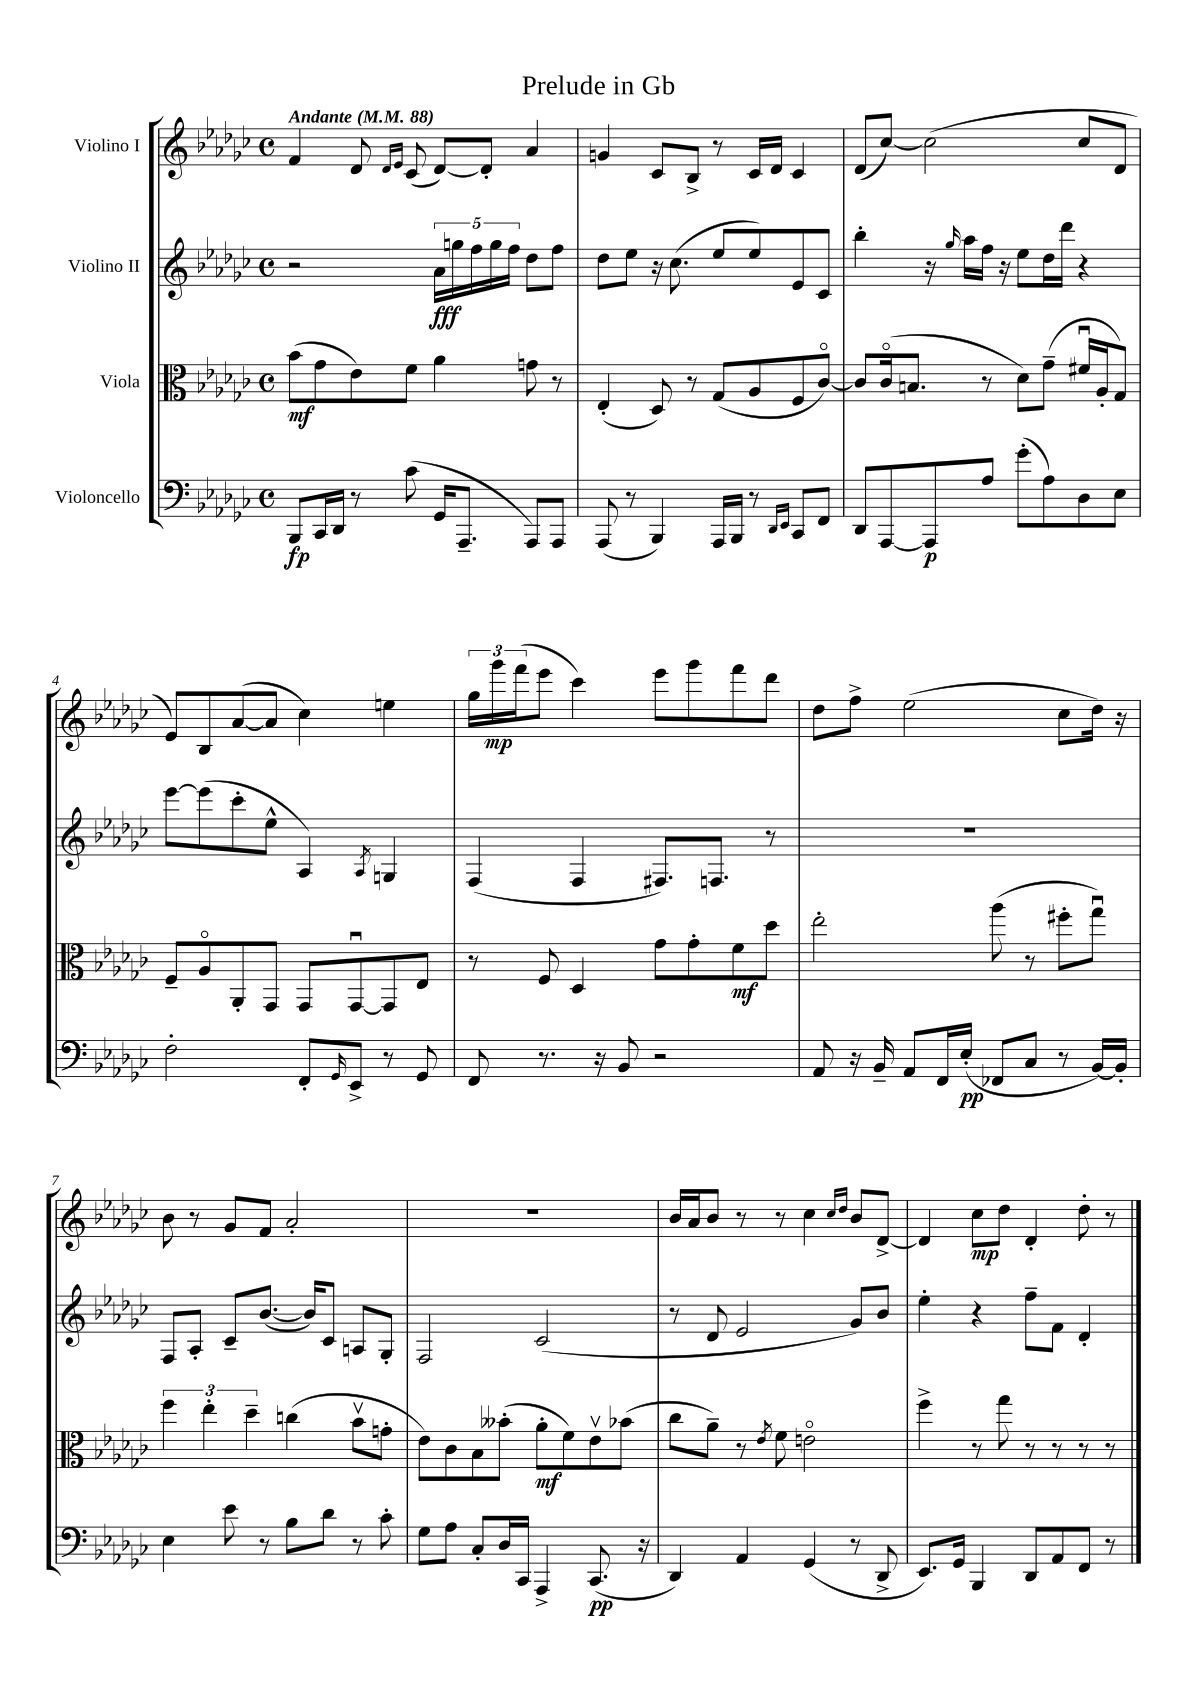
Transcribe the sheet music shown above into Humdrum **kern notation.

**kern	**kern	**kern	**kern
*staff4	*staff3	*staff2	*staff1
*clefF4	*clefC3	*clefG2	*clefG2
*k[b-e-a-d-g-c-]	*k[b-e-a-d-g-c-]	*k[b-e-a-d-g-c-]	*k[b-e-a-d-g-c-]
*M4/4	*M4/4	*M4/4	*M4/4
*met(c)	*met(c)	*met(c)	*met(c)
*MM88	*MM88	*MM88	*MM88
8BBB-/L	(8b-\L	2r	4f/
16CC-/L	8g-\	.	.
16DD-/JJ	.	.	.
8r	8e-\)	.	8d-/
.	.	.	16qqd-/LL
.	.	.	16qqe-/JJ
(8c-\	8f\J	.	(8c-/
16GG-/LK	4a-\	20a-\LL	[8d-/L)
.	.	20gg\	.
8.AAA-~/J	.	.	.
.	.	20ff\	.
.	.	.	8d-'/]J
.	.	20gg\	.
.	.	20ff\JJ	.
8AAA-/L)	8g\	8dd-\L	4a-/
8AAA-/J	8r	8ff\J	.
=	=	=	=
(8AAA-/	(4E-'/	8dd-\L	4g/
8r	.	8ee-\J	.
4BBB-/)	8D-/)	16r	8c-/L
.	.	(8.cc-\	.
.	8r	.	8B-^/J
16AAA-/LL	(8G-/L	8ee-/L	8r
16BBB-/JJ	.	.	.
8r	8A-/	8ee-/)	16c-/LL
.	.	.	16d-/JJ
16qqDD-/LL	.	.	.
16qqEE-/JJ	.	.	.
8CC-/L	8F/	8e-/	4c-/
8FF/J	[8c-o/J)	8c-/J	.
=	=	=	=
8DD-/L	8c-/]L	4bb-'\	(8d-/L
[8AAA-/	(16c-o/k	.	[8cc-/J)
.	8.B/J	.	.
8AAA-/]	.	16r	(2cc-\]
.	.	16qqgg-/	.
.	.	16aa-\LL	.
8A-/J	8r	16ff\JJ	.
.	.	16r	.
(8g-'\L	8d-\L)	8ee-\L	.
8A-\)	(8g-~\J	16dd-\L	.
.	.	16ddd-\JJ	.
8D-\	16f#u/LL	4r	8cc-/L
.	16A-'/J	.	.
8E-\J	8G-/J)	.	8d-/J
=	=	=	=
2F'\	8F~/L	[8eee-\L	8e-/L)
.	8A-o/	(8eee-\]	8B-/
.	8AA-'/	8ccc-'\	([8a-/
.	8GG-/J	8ee-^^\J	8a-/]J
8FF'/L	8GG-/L	4A-/)	4cc-\)
16qqGG-/	.	.	.
8EE-^/J	[8GG-u/	.	.
.	.	8qA-/	.
8r	8GG-/]	4G/	4ee\
8GG-/	8E-/J	.	.
=	=	=	=
8FF/	8r	(4F/	24gg-\LL
.	.	.	24ggg-\
.	.	.	(24fff\J
8.r	8F/	.	8eee-\J
.	4D-/	4F/	4ccc-\)
16r	.	.	.
8BB-/	.	.	.
2r	8g-\L	8.F#/L)	8eee-\L
.	8g-'\	.	8ggg-\
.	.	8.F/J	.
.	8f\	.	8fff\
.	8dd-\J	8r	8ddd-\J
=	=	=	=
8AA-/	2ee-'\	1r	8dd-\L
16r	.	.	8ff^\J
16BB-~/	.	.	.
8AA-/L	.	.	(2ee-\
16FF/L	.	.	.
(16E-'/JJ	.	.	.
8FF-/L	(8aa-\	.	.
8C-/J	8r	.	.
8r	8ff#'\L	.	8cc-\L
[16BB-/LL)	8gg-u\J)	.	16dd-\Jk)
16BB-'/]JJ	.	.	16r
=	=	=	=
4E-\	6ff\	8F/L	8b-\
.	.	8A-'/J	8r
.	6ee-'\	.	.
8e-\	.	8c-~/L	8g-/L
.	6dd-~\	.	.
8r	.	([8.b-/J	8f/J
8B-\L	(4cc\	.	2a-'/
.	.	16b-/]LK)	.
8d-\J	.	8c-/J	.
8r	8b-v\L	8A/L	.
8c-'\	8g'\J	8G-'/J	.
=	=	=	=
8G-\L	8e-\L)	2F/	1r
8A-\J	8c-\	.	.
8C-'/L	8B-\	.	.
16D-/L	(8b--'\J	.	.
16CC-/JJ	.	.	.
4AAA-^/	8a-'\L	(2c-/	.
.	8f\)	.	.
(8.CC-/	8e-v\	.	.
.	(8b-\J	.	.
16r	.	.	.
=	=	=	=
4DD-/)	8cc-\L	8r	16b-/LL
.	.	.	16a-/J
.	8a-~\J)	8d-/	8b-/J
4AA-/	8r	2e-/	8r
.	8qe-/	.	.
.	8f\	.	8r
(4GG-/	2eo\	.	4cc-\
.	.	.	16qqcc-/LL
.	.	.	16qqdd-/JJ
8r	.	8g-/L)	8b-/L
8DD-^/	.	8b-/J	[8d-^/J
=	=	=	=
8.EE-/L)	4ff^\	4ee-'\	4d-/]
16GG-/Jk	.	.	.
4BBB-/	8r	4r	8cc-\L
.	8gg-\	.	8dd-\J
8DD-/L	8r	8ff~\L	4d-'/
8AA-/	8r	8f\J	.
8FF/J	8r	4d-'/	8dd-'\
8r	8r	.	8r
==	==	==	==
*-	*-	*-	*-
